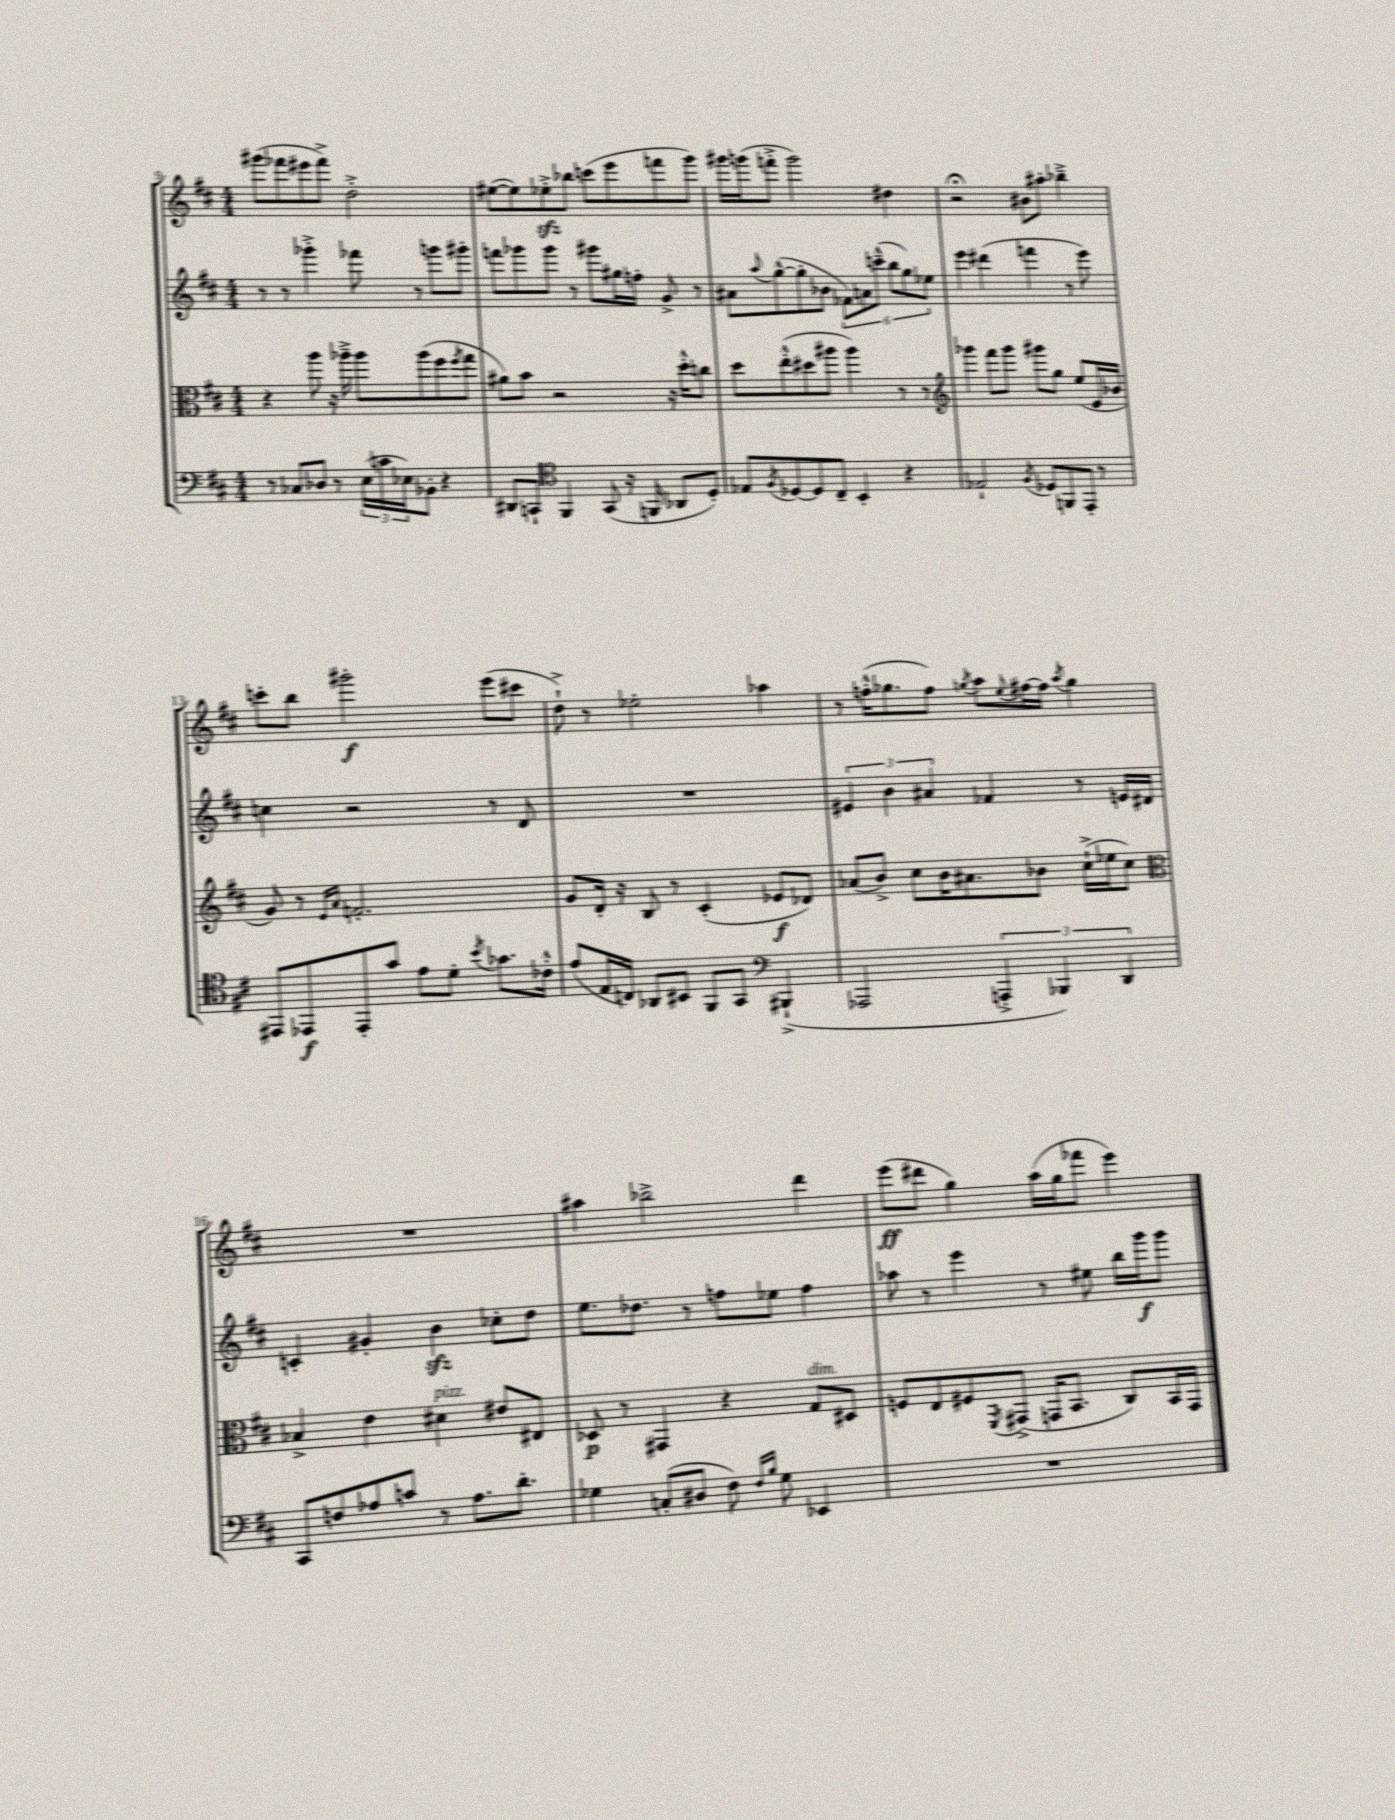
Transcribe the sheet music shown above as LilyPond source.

<<
\new StaffGroup <<
\new Staff = "s0" {
    \clef treble \key d \major \numericTimeSignature \time 4/4
    gis'''8( fes'''8 eis'''8 fes'''8->) d''2-.-> |
    eis''8~( eis''8) ees''8-.->\sfz bes''8 c'''8( e'''8 f'''8 g'''8) |
    gis'''16 g'''16( f'''8-.-> g'''2) dis''4 |
    r2\fermata bis'8 ais''8-. bes''4---> |
    c'''8-. b''8 gis'''2-.\f e'''8( cis'''8 |
    d''8-!->) r8 ees''2-. aes''4 |
    r8 f''16-.-^( ges''8. f''8) \acciaccatura { g''8 } a''8 \appoggiatura { e''8 } fis''16~ fis''16 \acciaccatura { a''8 } g''4 |
    R1 |
    ais''4 bes''2-> d'''4 |
    e'''8\ff( dis'''8 g''4) a''16( g''16 fes'''8 e'''4) \bar "|." |
}
\new Staff = "s1" {
    \clef treble \key d \major \numericTimeSignature \time 4/4
    r8 r8 ges'''4-.-> fes'''8 r8 g'''8 gis'''8-. |
    f'''8 ges'''8 ges'''8 r8 gis'''8 gis''16 f''16-. g'8-> r8 |
    ais'8 \appoggiatura { a''8 } g''8~-^( g''8-. bes'8 \tuplet 6/4 { fes'8) a'8 c'''8---^( b''8 g''8) ees''8 } |
    e'''4 dis'''4( f'''4 r8 e'''8) |
    c''4 r2 r8 d'8 |
    R1 |
    \tuplet 3/2 { eis'4 b'4 ais'4 } fes'4 r8 e'16 dis'16 |
    c'4-. gis'4-. b'4\sfz ces''8-. d''8 |
    e''8. des''8. r8 f''8 ees''8 f''4 |
    aes''8 r8 e'''4 r8 eis''8 b''16 g'''16\f g'''8 \bar "|." |
}
\new Staff = "s2" {
    \clef alto \key d \major \numericTimeSignature \time 4/4
    r4 a''8 r16 aes''16---> aes''8 aes''8( fis''8 \acciaccatura { fis''8 } g''8 |
    ais'8) b'8 r2 r16 d''16-.-^ c''8 |
    d''8 e''8-.-^( dis''8 ais''8 ais''4) r8 r8 |
    \clef treble ges'''4 fis'''8 ges'''8 gis'''8 g''8 e''8( e'16 bes'16 |
    g'8) r8 \grace { e'16 a'16 } f'2.-. |
    g'8 d'16-. r16 b8 r8 cis'4-.( ees'8\f des'8) |
    aes'8( b'8->) cis''8 b'16 ais'8. bes'8 cis''16-!->( ees''16 cis''8) |
    \clef alto bes4-> e'4 dis'4^\markup { \italic "pizz." } eis'8 eis8 |
    des8\p r8 gis,4 r4 g8^\markup { \italic "dim." } dis8 |
    f8 e8 fis8 \acciaccatura { fis,8 } gis,8->( g,16 b,8. cis8) b,16 g,16 \bar "|." |
}
\new Staff = "s3" {
    \clef bass \key d \major \numericTimeSignature \time 4/4
    r8 ces8 des8 r8 \tuplet 3/2 { e16( c'16 ees16) } bes,8-. r4 |
    dis,8 c,8-! \clef tenor fis,4 g,8( r16 f,16 aes,8 d8-.) |
    ees8 \acciaccatura { fis8 } des8~ des8 cis8-- b,4-. r4 |
    ees2-! \acciaccatura { fis8 } des8 f,8 e,8-. r8 |
    eis,8 ees,8\f ees,8-. g'8 e'8 d'8-. \acciaccatura { b'8 } ges'8. ces'16-.-^ |
    e'8( e16 c16) aes,8 bis,8 fis,8 g,8 \clef bass bis,,4-!->( |
    aes,,2 \tuplet 3/2 { a,,4-.-> bes,,4) d,4 } |
    cis,8 f8 aes8 c'8 r8 aes8. d'8.-. |
    ges4 c8-.( dis8 fis8) \grace { fis16 b16 } ges8 ees,4 |
    R1 \bar "|." |
}
>>
>>
\layout { \context { \Score currentBarNumber = #9 } }
